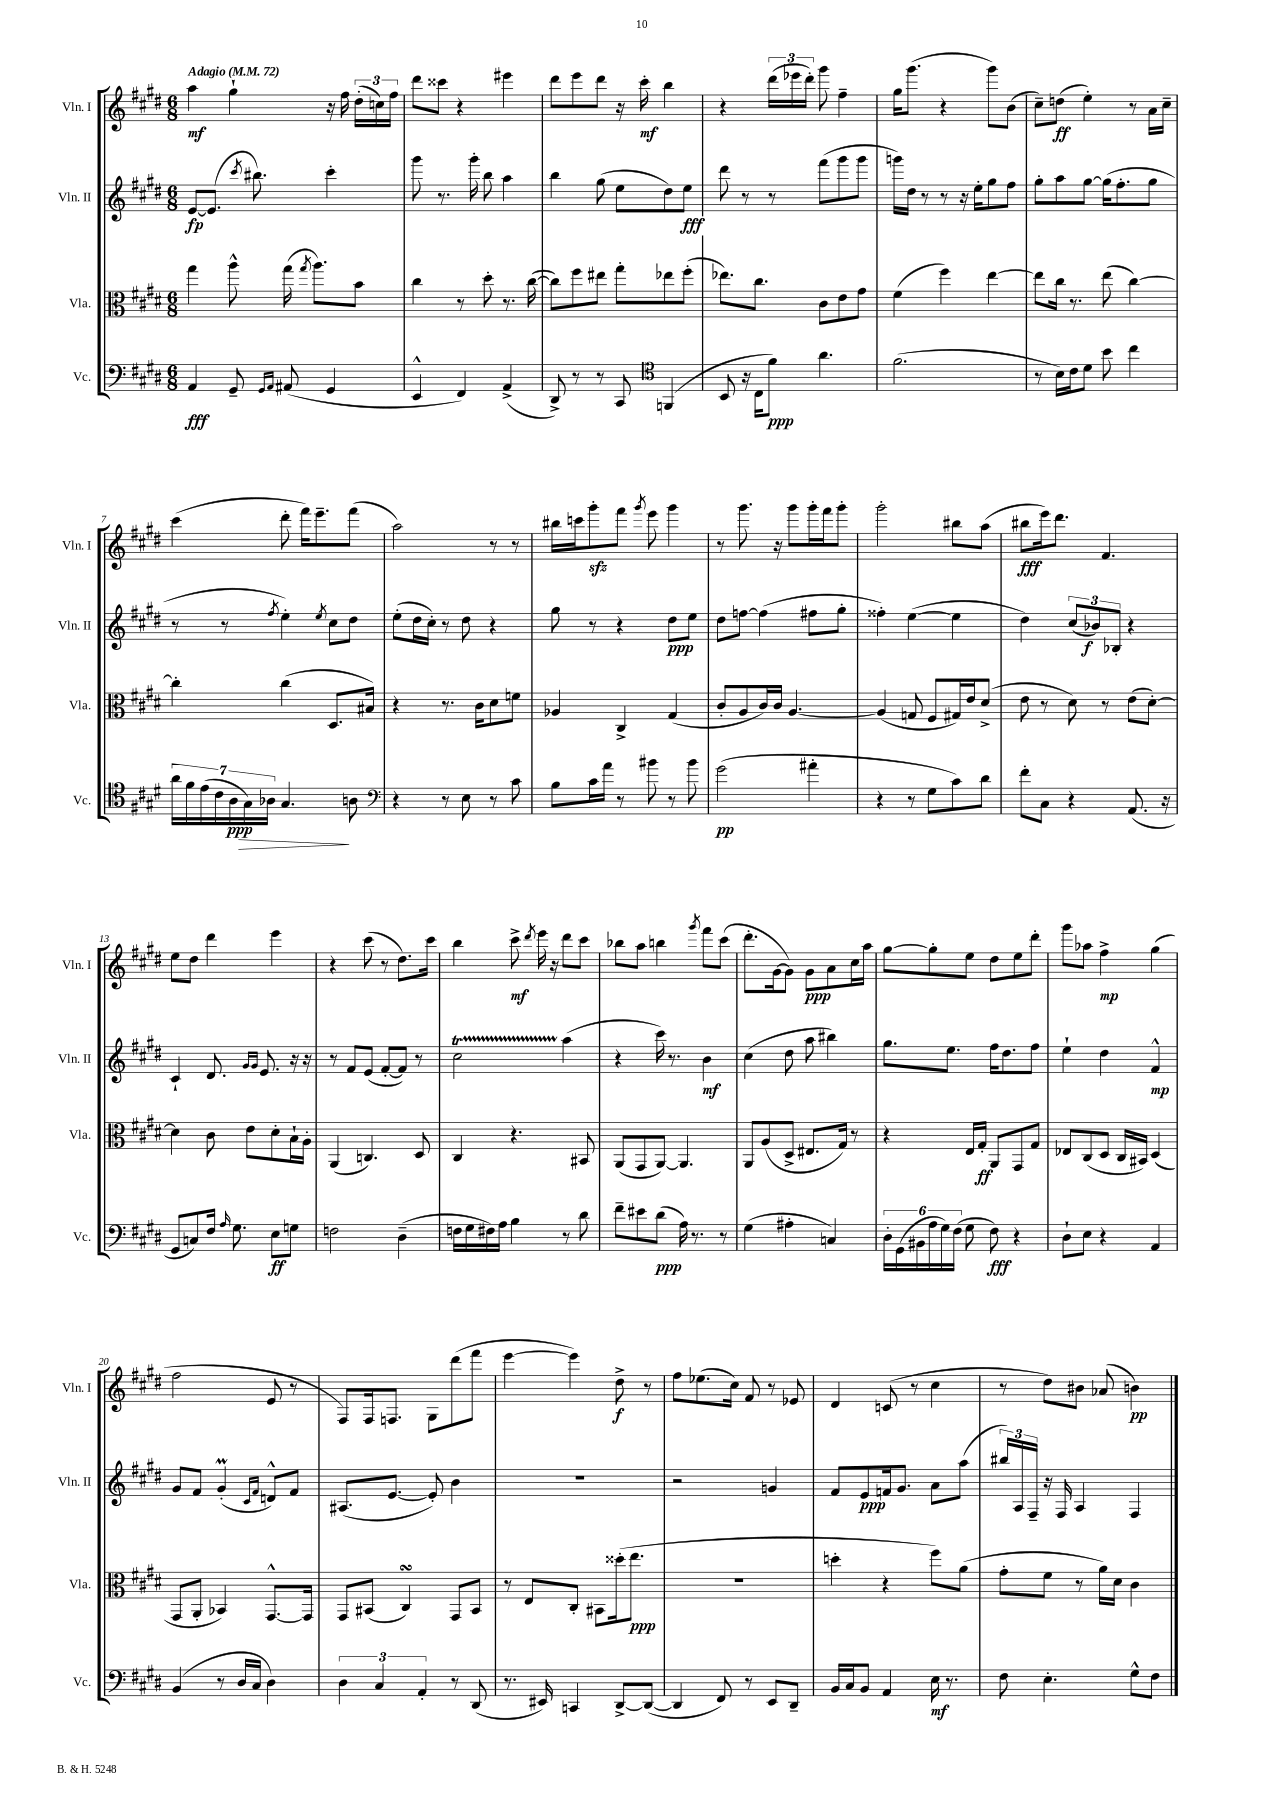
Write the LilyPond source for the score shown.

<<
\new StaffGroup <<
\new Staff = "s0" \with { instrumentName = "Vln. I" shortInstrumentName = "Vln. I" } {
    \clef treble \key e \major \numericTimeSignature \time 6/8 \tempo "Adagio" 4 = 72
    \autoBeamOff a''4\mf gis''4-! r16 fis''16 \tuplet 3/2 { dis''16[-.( c''16) fis''16] } |
    dis'''8[ cisis'''8] r4 eis'''4 |
    dis'''8[ e'''8 dis'''8] r16 cis'''16-.\mf b''4 |
    r4 \tuplet 3/2 { dis'''16[( ees'''16 dis'''16]-.) } gis'''8 fis''4-- |
    gis''16[ gis'''8.]( r4 gis'''8[) b'8]( |
    cis''8[--) d''8]\ff( e''4-.) r8 a'16[ cis''16]-- |
    cis'''4( dis'''8-. fis'''16[) e'''8.-- fis'''8]( |
    a''2) r8 r8 |
    bis''16[ c'''16 gis'''8-.\sfz fis'''8] \acciaccatura { gis'''8 } e'''8 gis'''4 |
    r8 gis'''8. r16 gis'''8[ gis'''16-. fis'''16 gis'''8]-. |
    gis'''2-. bis''8[ a''8]( |
    bis''8[\fff e'''16) dis'''8.] fis'4. |
    e''8[ dis''8] dis'''4 e'''4 |
    r4 cis'''8( r8 dis''8.[) cis'''16] |
    b''4 cis'''8->\mf \acciaccatura { dis'''8 } e'''16 r16 dis'''8[ cis'''8] |
    bes''8[ a''8] b''4 \acciaccatura { gis'''8 } fis'''8[ cis'''8]( |
    dis'''8.[-. gis'16~ gis'8]) gis'8[\ppp a'8 cis''16 a''16] |
    gis''8[~ gis''8-. e''8] dis''8[ e''8 dis'''8]-. |
    gis'''8[ aes''8] fis''4->\mp gis''4( |
    fis''2 e'8 r8 |
    fis8[) fis16 f8.] gis8[ dis'''8( fis'''8] |
    e'''4~ e'''4) dis''8->\f r8 |
    fis''8[ ees''8.( cis''16]) fis'8 r8 ees'8 |
    dis'4 c'8( r8 cis''4 |
    r8 dis''8[) bis'8] aes'8( b'4\pp) \bar "|." |
}
\new Staff = "s1" \with { instrumentName = "Vln. II" shortInstrumentName = "Vln. II" } {
    \clef treble \key e \major \numericTimeSignature \time 6/8
    \autoBeamOff e'8[~\fp e'8.]( \acciaccatura { cis'''8 } bis''8.) cis'''4-. |
    gis'''8 r8. gis'''16-. b''8 a''4 |
    b''4 gis''8( e''8[ dis''8) e''8]\fff |
    dis'''8 r8 r8 fis'''8[( gis'''8 gis'''8] |
    g'''16[) dis''16] r8 r8 r16 e''16[-. gis''8 fis''8] |
    gis''8[-. a''8 gis''8]~ gis''16[( fis''8.-. gis''8] |
    r8 r8 \acciaccatura { fis''8 } e''4-.) \acciaccatura { e''8 } cis''8[ dis''8] |
    e''8[-.( dis''16 cis''16]-.) r8 dis''8 r4 |
    gis''8 r8 r4 dis''8[\ppp e''8] |
    dis''8[ f''8]~ f''4( fis''8[ gis''8]-. |
    fisis''4-.) e''4~( e''4 |
    dis''4) \tuplet 3/2 { cis''8[( bes'8\f) bes8]-. } r4 |
    cis'4-! dis'8. \grace { gis'16[ gis'16] } e'8. r16 r16 |
    r8 fis'8[ e'8]( fis'8[~-. fis'8]) r8 |
    cis''2\startTrillSpan a''4\stopTrillSpan( |
    r4 cis'''16) r8. b'4\mf |
    cis''4( dis''8 a''8 bis''4) |
    gis''8.[ e''8.] fis''16[ dis''8. fis''8] |
    e''4-! dis''4 fis'4-^\mp |
    gis'8[ fis'8] gis'4-.\prall( \grace { cis'16[ fis'16] } d'8[-^) fis'8] |
    ais8.[( e'8.]~ e'8-.) b'4 |
    R2. |
    r2 g'4 |
    fis'8[ e'8\ppp f'16 gis'8.] a'8[ a''8]( |
    \tuplet 3/2 { bis''16[) a16 fis16]-- } r16 fis16 a4 fis4 \bar "|." |
}
\new Staff = "s2" \with { instrumentName = "Vla." shortInstrumentName = "Vla." } {
    \clef alto \key e \major \numericTimeSignature \time 6/8
    \autoBeamOff gis''4 a''8-^ gis''16( \acciaccatura { gis''8 } a''8.[) b'8] |
    cis''4 r8 dis''8-. r8. cis''16~( |
    cis''8[) fis''8 eis''8] gis''8[-. ees''8 fis''8]-.( |
    ees''8.[) cis''8.] cis'8[ e'8 gis'8] |
    fis'4( fis''4) e''4~ |
    e''8[ cis''16] r8. e''8( cis''4~) |
    cis''4-. cis''4( dis8.[ bis16]) |
    r4 r8. cis'16[ dis'8 f'8] |
    aes4 cis4-> gis4( |
    cis'8[-. a8 cis'16) cis'16] a4.~ |
    a4( g8 fis8[ gis16) e'16 dis'8]->( |
    e'8 r8 dis'8) r8 e'8[( dis'8]~-.) |
    dis'4 cis'8 e'8[ dis'8-. b16-! a16]-. |
    a,4( c4.) dis8 |
    cis4 r4. bis,8 |
    a,8[( gis,8 a,8]~) a,4. |
    a,8[ a8( dis8]-> eis8.[ gis16]) r8 |
    r4 e16[ gis16]-.\ff a,8[ gis,8 gis8] |
    ees8[ cis8( dis8] cis16[ bis,16]) dis4( |
    gis,8[ a,8]-. bes,4) gis,8.[~-^ gis,16] |
    gis,8[ bis,8]( cis4\turn) gis,8[ bis,8] |
    r8 e8[ cis8]-. bis,8[ disis''16-.( e''8.]\ppp |
    R2. |
    d''4-. r4 fis''8[) a'8]( |
    gis'8[-. fis'8] r8 a'16[) dis'16] cis'4 \bar "|." |
}
\new Staff = "s3" \with { instrumentName = "Vc." shortInstrumentName = "Vc." } {
    \clef bass \key e \major \numericTimeSignature \time 6/8
    \autoBeamOff a,4\fff gis,8-- \grace { gis,16[ a,16] } ais,8( gis,4 |
    e,4-^ fis,4) a,4->( |
    dis,8->) r8 r8 cis,8 \clef tenor f,4( |
    b,8 r16 cis16[ fis'8]\ppp) a'4. |
    fis'2.( |
    r8 b16[) cis'16 dis'8] b'8 cis''4 |
    \tuplet 7/4 { a'16[ fis'16 e'16( cis'16 a16\ppp gis16\>) aes16] } gis4.\! a8 |
    \clef bass r4 r8 e8 r8 cis'8 |
    b8[ cis'16 a'16] r8 bis'8 r8 bis'8 |
    gis'2\pp( ais'4-. |
    r4 r8 gis8[ cis'8) dis'8] |
    fis'8[-. cis8] r4 a,8.( r16 |
    gis,8[ c8) fis16] \grace { a16 } gis8. e8[\ff g8] |
    f2 dis4--( |
    f16[ gis16 fis16) a16] b4 r8 dis'8 |
    fis'8[-- eis'8 dis'8]\ppp( a16) r8. r8 |
    gis4( ais4-. c4) |
    \tuplet 6/4 { dis16[-. gis,16( bis,16 a16 gis16) fis16]( } gis8 fis8\fff) r4 |
    dis8[-! e8] r4 a,4 |
    b,4( r8 dis16[ cis16] dis4) |
    \tuplet 3/2 { dis4 cis4 a,4-. } r8 dis,8( |
    r8. eis,16) c,4 dis,8[~-> dis,8]~( |
    dis,4 fis,8) r8 e,8[ dis,8]-- |
    b,16[ cis16 b,8] a,4 e16\mf r8. |
    fis8 e4.-. gis8[-^ fis8] \bar "|." |
}
>>
>>
